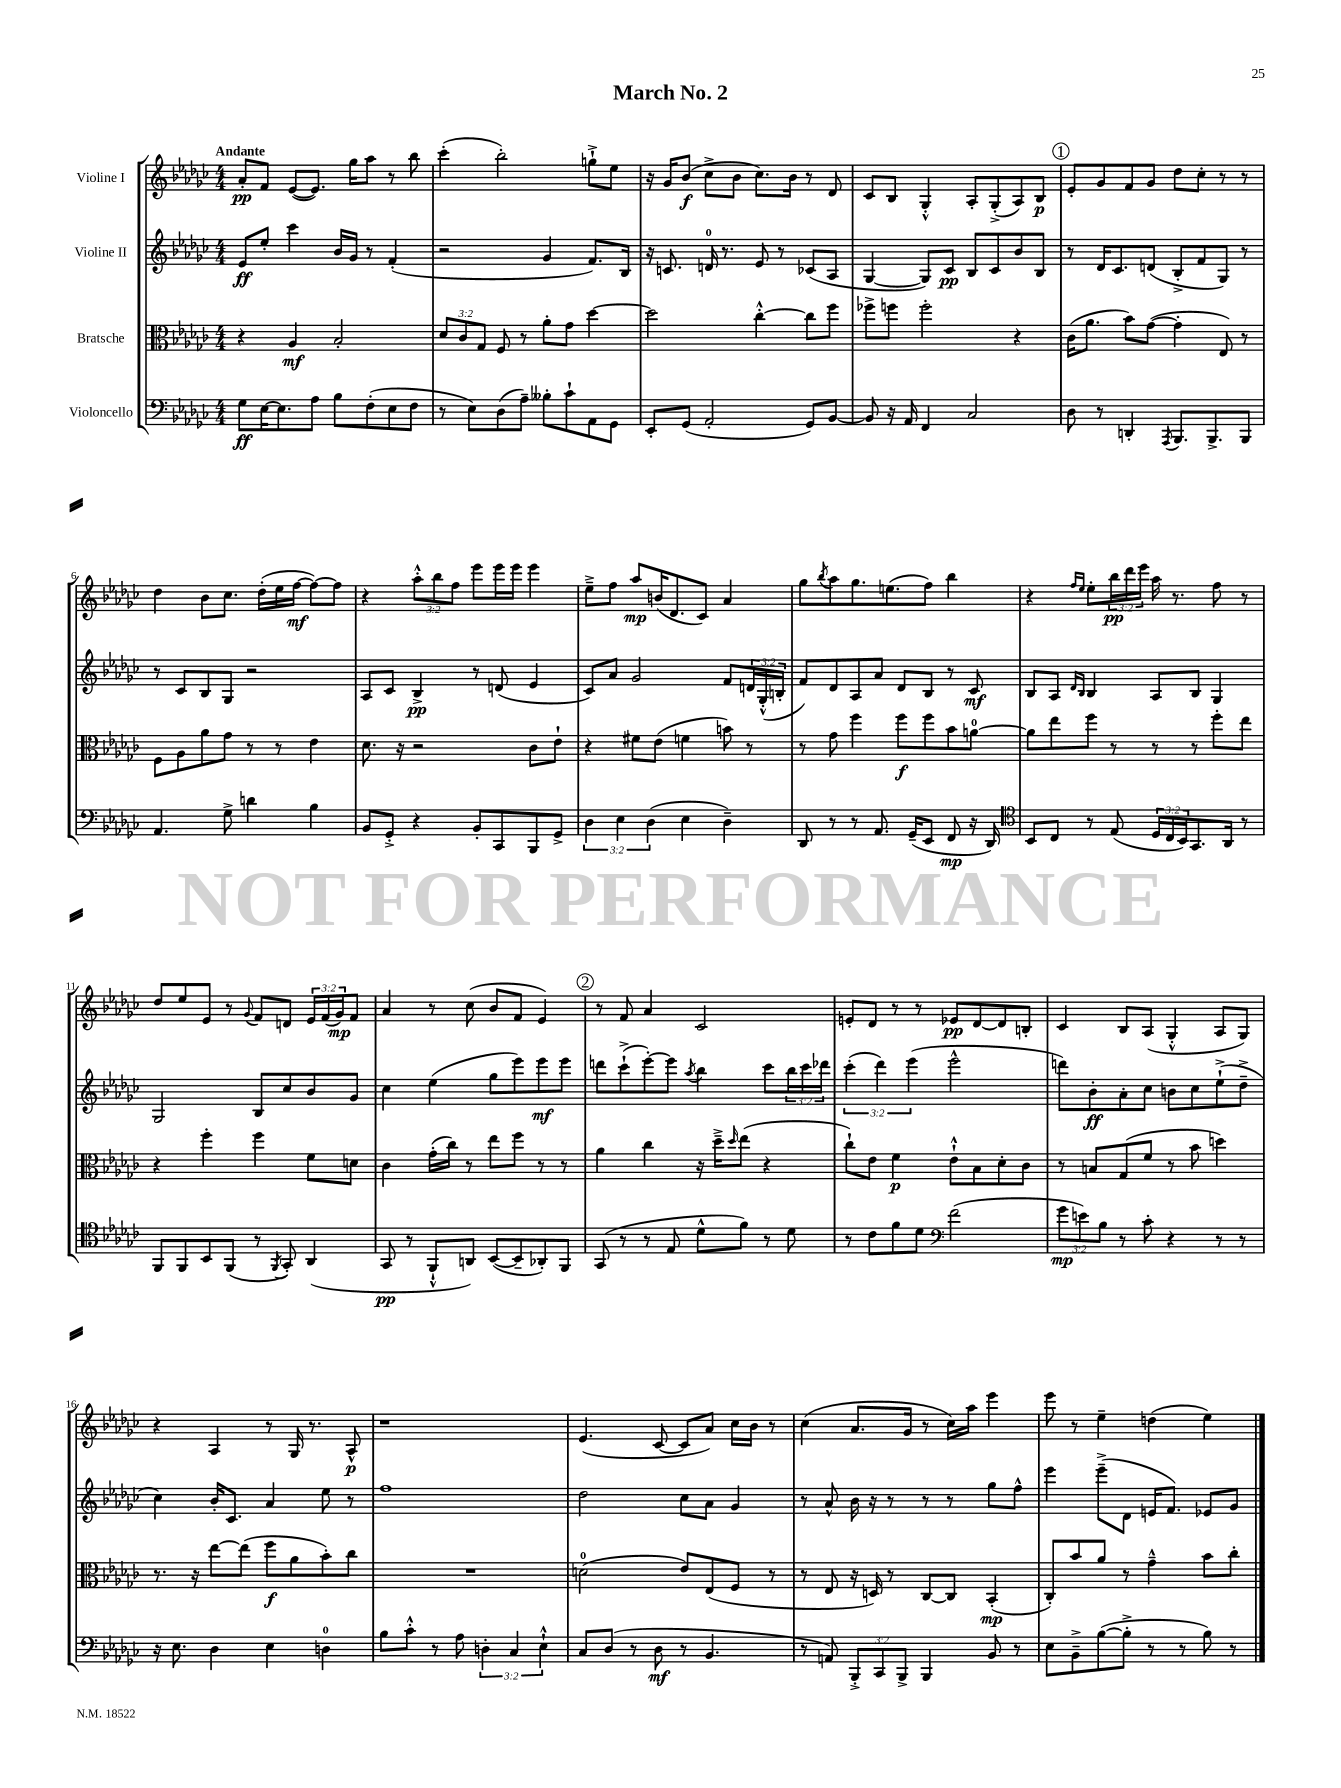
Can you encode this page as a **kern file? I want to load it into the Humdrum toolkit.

**kern	**dynam	**kern	**dynam	**kern	**dynam	**kern	**dynam
*part4	*part4	*part3	*part3	*part2	*part2	*part1	*part1
*staff4	*staff4	*staff3	*staff3	*staff2	*staff2	*staff1	*staff1
*I"Violoncello	*	*I"Bratsche	*	*I"Violine II	*	*I"Violine I	*
*clefF4	*	*clefC3	*	*clefG2	*	*clefG2	*
*k[b-e-a-d-g-c-]	*	*k[b-e-a-d-g-c-]	*	*k[b-e-a-d-g-c-]	*	*k[b-e-a-d-g-c-]	*
*M4/4	*	*M4/4	*	*M4/4	*	*M4/4	*
=1	=1	=1	=1	=1	=1	=1	=1
!	!	!	!	!	!	!LO:TX:a:B:t=Andante	!
8G-\L	ff	4r	.	8e-/L	ff	8a-'/L	pp
[16E-\K	.	.	.	8ee-'/J	.	8f/J	.
8.E-\]	.	.	.	.	.	.	.
.	.	4A-/	mf	4ccc-\	.	([8e-/L	.
8A-\J	.	.	.	.	.	8.e-/J])	.
8B-\L	.	2B-'/	.	16b-/LL	.	.	.
.	.	.	.	16g-/JJ	.	16gg-\KL	.
(8F'\	.	.	.	8r	.	8aa-\J	.
8E-\	.	.	.	(4f'/	.	8r	.
8F\J	.	.	.	.	.	8bb-\	.
=2	=2	=2	=2	=2	=2	=2	=2
8r	.	12d-/L	.	2r	.	(4ccc-'\	.
.	.	12c-/	.	.	.	.	.
8E-\L)	.	.	.	.	.	.	.
.	.	12G-/J	.	.	.	.	.
(8D-\	.	8F/	.	.	.	2bb-'\)	.
8A-~\J)	.	8r	.	.	.	.	.
8B--X'\L	.	8a-'\L	.	4g-/	.	.	.
8c-`\	.	8g-\J	.	.	.	.	.
8AA-\	.	[4dd-\	.	8.f/L)	.	8ggn`^\L	.
8GG-\J	.	.	.	.	.	8ee-\J	.
.	.	.	.	16B-/Jk	.	.	.
=3	=3	=3	=3	=3	=3	=3	=3
8EE-'/L	.	2dd-\]	.	16r	.	16r	.
.	.	.	.	8.cn/	.	16g-/KL	.
(8GG-/J	.	.	.	.	.	(8b-/J	f
2AA-'/	.	.	.	16dn/	.	8cc-^\L	.
.	.	.	.	8.r	.	.	.
.	.	.	.	.	.	8b-\J	.
.	.	[4cc-'^^\	.	8e-/	.	8.cc-\L)	.
.	.	.	.	8r	.	.	.
.	.	.	.	.	.	16b-\Jk	.
8GG-/L)	.	8cc-\L]	.	(8c-X/L	.	8r	.
[8BB-/J	.	8ff\J	.	8A-/J	.	8d-/	.
=4	=4	=4	=4	=4	=4	=4	=4
8BB-/]	.	8ff-X^\L	.	[4G-/	.	8c-/L	.
16r	.	8ffn\J	.	.	.	8B-/J	.
16AA-/	.	.	.	.	.	.	.
4FF/	.	2ff'\	.	8G-/L])	.	4G-'^^/	.
.	.	.	.	8c-/J	pp	.	.
2C-/	.	.	.	8B-/L	.	8A-'/L	.
.	.	.	.	8c-/	.	(8G-'^/	.
.	.	4r	.	8b-/	.	8A-/)	.
.	.	.	.	8B-/J	.	8B-/J	p
!!LO:REH:place=s1:t=1
=5	=5	=5	=5	=5	=5	=5	=5
8D-\	.	(16c-\KL	.	8r	.	8e-'/L	.
.	.	8.a-\J	.	.	.	.	.
8r	.	.	.	16d-/KL	.	8g-/	.
.	.	.	.	8.c-/	.	.	.
4DDn'/	.	8b-\L)	.	.	.	8f/	.
.	.	([8g-\J	.	(8dn/J	.	8g-/J	.
8qAAA-/	.	.	.	.	.	.	.
8.BBB-/L	.	4g-'\]	.	8B-'^/L	.	8dd-\L	.
.	.	.	.	8f/	.	8cc-'\J	.
8.BBB-^/	.	.	.	.	.	.	.
.	.	8E-/)	.	8G-/J)	.	8r	.
8BBB-/J	.	8r	.	8r	.	8r	.
!!LO:LB:g=z
=6	=6	=6	=6	=6	=6	=6	=6
4.AA-/	.	8F\L	.	8r	.	4dd-\	.
.	.	8A-\	.	8c-/L	.	.	.
.	.	8a-\	.	8B-/	.	8b-\L	.
8G-^\	.	8g-\J	.	8G-/J	.	8.cc-\J	.
4dn\	.	8r	.	2r	.	.	.
.	.	.	.	.	.	(16dd-'\LL	.
.	.	8r	.	.	.	16ee-\	.
.	.	.	.	.	.	[16ff\JJ	mf
4B-\	.	4e-\	.	.	.	8ff\L_)	.
.	.	.	.	.	.	8ff\J]	.
=7	=7	=7	=7	=7	=7	=7	=7
8BB-/L	.	8.d-\	.	8A-/L	.	4r	.
8GG-'^/J	.	.	.	8c-/J	.	.	.
.	.	16r	.	.	.	.	.
4r	.	2r	.	4B-^/	pp	12aa-'^^\L	.
.	.	.	.	.	.	12bb-\	.
.	.	.	.	.	.	12ff\J	.
8BB-'/L	.	.	.	8r	.	8eee-\L	.
8CC-/	.	.	.	(8dn/	.	16eee-\L	.
.	.	.	.	.	.	16eee-\JJ	.
8BBB-/	.	8c-\L	.	4e-/	.	4eee-\	.
8GG-^/J	.	8e-`\J	.	.	.	.	.
=8	=8	=8	=8	=8	=8	=8	=8
6D-\	.	4r	.	8c-/L)	.	8ee-~^\L	.
.	.	.	.	8a-/J	.	8ff\J	.
6E-\	.	.	.	.	.	.	.
.	.	8f#X\L	.	2g-/	.	8aa-/L	mp
(6D-\	.	.	.	.	.	.	.
.	.	(8e-\J	.	.	.	(16bn/K	.
.	.	.	.	.	.	8.d-/	.
4E-\	.	4fn\	.	.	.	.	.
.	.	.	.	.	.	8c-/J)	.
4D-~\)	.	8bn\)	.	8f/L	.	4a-/	.
.	.	8r	.	24dn/L	.	.	.
.	.	.	.	(24G-'^^/	.	.	.
.	.	.	.	24Bn'/JJ	.	.	.
=9	=9	=9	=9	=9	=9	=9	=9
8DD-/	.	8r	.	8f/L)	.	8gg-\L	.
.	.	.	.	.	.	8qbb-/	.
8r	.	8g-\	.	8d-/	.	8aa-\	.
8r	.	4ff\	.	8A-/	.	8.gg-\	.
8.AA-/	.	.	.	8a-/J	.	.	.
.	.	.	.	.	.	(8.een\	.
.	.	8ff\L	f	8d-/L	.	.	.
(16GG-~/KL	.	.	.	.	.	.	.
8EE-/J	.	8ff\	.	8B-/J	.	8ff\J)	.
8FF/	mp	8b-\	.	8r	.	4bb-\	.
16r	.	[8an\J	.	8c-/	mf	.	.
16DD-/)	.	.	.	.	.	.	.
=10	=10	=10	=10	=10	=10	=10	=10
*clefC4	*	*	*	*	*	*	*
8BB-/L	.	8a\L]	.	8B-/L	.	4r	.
8C-/J	.	8ee-\	.	8A-/J	.	.	.
.	.	.	.	16qqd-/LL	.	16qqff/LL	.
.	.	.	.	16qqB-/JJ	.	16qqee-/JJ	.
8r	.	8ff\J	.	4B-/	.	8ee-'\L	.
(8E-/	.	8r	.	.	.	24bb-\L	pp
.	.	.	.	.	.	24ddd-\	.
.	.	.	.	.	.	24eee-\JJ	.
24D-/LL	.	8r	.	8A-/L	.	16aa-\	.
24C-/	.	.	.	.	.	.	.
.	.	.	.	.	.	8.r	.
24BB-/J)	.	.	.	.	.	.	.
8.GG-/	.	8r	.	8B-/J	.	.	.
.	.	8ff'\L	.	4G-/	.	8ff\	.
16AA-/Jk	.	.	.	.	.	.	.
8r	.	8ee-\J	.	.	.	8r	.
!!LO:LB:g=z
=11	=11	=11	=11	=11	=11	=11	=11
8FF/L	.	4r	.	2G-/	.	8dd-/L	.
8FF/	.	.	.	.	.	8ee-/	.
8BB-/	.	4ff'\	.	.	.	8e-/J	.
(8FF/J	.	.	.	.	.	8r	.
.	.	.	.	.	.	8qqg-/	.
8r	.	4ff\	.	8B-/L	.	8f/L	.
8qFF/	.	.	.	.	.	.	.
8GG-'/)	.	.	.	8cc-/	.	8dn/J	.
(4AA-/	.	8f\L	.	8b-/	.	24e-/LL	.
.	.	.	.	.	.	(24f/	.
.	.	.	.	.	.	24g-/J)	mp
.	.	8dn\J	.	8g-/J	.	8f/J	.
=12	=12	=12	=12	=12	=12	=12	=12
8GG-/	pp	4c-\	.	4cc-\	.	4a-/	.
8r	.	.	.	.	.	.	.
8FF`^^/L	.	(16g-'\LL	.	(4ee-\	.	8r	.
.	.	16cc-\JJ)	.	.	.	.	.
8AAn/J)	.	8r	.	.	.	(8cc-\	.
([8BB-/L	.	8ee-\L	.	8gg-\L	.	8b-/L	.
8BB-~/]	.	8ff\J	.	8eee-\)	.	8f/J	.
8AA-X'/)	.	8r	.	8eee-\	mf	4e-/)	.
8FF/J	.	8r	.	8eee-\J	.	.	.
!!LO:REH:place=s1:t=2
=13	=13	=13	=13	=13	=13	=13	=13
(8GG-/	.	4a-\	.	8dddn\L	.	8r	.
8r	.	.	.	(8ccc-`^\	.	8f/	.
8r	.	4cc-\	.	[8eee-'\)	.	4a-/	.
8E-/	.	.	.	8eee-\J]	.	.	.
.	.	.	.	8qaa-/	.	.	.
8d-^^\L	.	16r	.	4bb-\	.	2c-/	.
.	.	16dd-~^\KL	.	.	.	.	.
.	.	16qqdd-/	.	.	.	.	.
8f\J)	.	(8ee-\J	.	.	.	.	.
8r	.	4r	.	8ccc-\L	.	.	.
8d-\	.	.	.	24bb-\L	.	.	.
.	.	.	.	24ccc-\	.	.	.
.	.	.	.	24ddd-X\JJ	.	.	.
=14	=14	=14	=14	=14	=14	=14	=14
8r	.	8cc-`\L)	.	(6ccc-'\	.	8en'/L	.
8c-\L	.	8e-\J	.	.	.	8d-/J	.
.	.	.	.	6ddd-\)	.	.	.
8f\	.	4f\	p	.	.	8r	.
.	.	.	.	(6eee-\	.	.	.
8d-\J	.	.	.	.	.	8r	.
*clefF4	*	*	*	*	*	*	*
(2f\	.	8e-`^^\L	.	2eee-^^\	.	8e-X/L	pp
.	.	8B-\	.	.	.	[8d-/	.
.	.	8d-'\	.	.	.	8d-/]	.
.	.	8c-\J	.	.	.	8Bn'/J	.
=15	=15	=15	=15	=15	=15	=15	=15
12g-\L	mp	8r	.	8dddn\L)	.	4c-/	.
12en\)	.	.	.	.	.	.	.
.	.	8Bn/L	.	8b-'\	ff	.	.
12B-\J	.	.	.	.	.	.	.
8r	.	(8G-/	.	8a-'\	.	8B-/L	.
8c-'\	.	8f/J	.	8cc-\J	.	(8A-/J	.
4r	.	8r	.	8bn\L	.	4G-'^^/	.
.	.	8b-\	.	8cc-\	.	.	.
8r	.	4ddn\)	.	(8ee-`^\	.	8A-/L	.
8r	.	.	.	8dd-~^\J	.	8G-/J)	.
!!LO:LB:g=z
=16	=16	=16	=16	=16	=16	=16	=16
16r	.	8.r	.	4cc-\)	.	4r	.
8.E-\	.	.	.	.	.	.	.
.	.	16r	.	.	.	.	.
4D-\	.	[8ee-\L	.	16b-'/KL	.	4A-/	.
.	.	.	.	8.c-/J	.	.	.
.	.	(8ee-\J]	.	.	.	.	.
4E-\	.	8ff\L	f	4a-/	.	8r	.
.	.	8a-\	.	.	.	16G-/	.
.	.	.	.	.	.	8.r	.
4Dn\	.	8b-'\)	.	8ee-\	.	.	.
.	.	8cc-\J	.	8r	.	8A-^^/	p
=17	=17	=17	=17	=17	=17	=17	=17
8B-\L	.	1r	.	1ff	.	1r	.
8c-'^^\J	.	.	.	.	.	.	.
8r	.	.	.	.	.	.	.
8A-\	.	.	.	.	.	.	.
6Dn'\	.	.	.	.	.	.	.
6C-/	.	.	.	.	.	.	.
6E-`^^\	.	.	.	.	.	.	.
=18	=18	=18	=18	=18	=18	=18	=18
8C-/L	.	(2dn\	.	2dd-\	.	(4.e-/	.
(8D-/J	.	.	.	.	.	.	.
8r	.	.	.	.	.	.	.
8D-\	mf	.	.	.	.	[8c-/	.
8r	.	8e-/L)	.	8cc-\L	.	8c-/L]	.
4.BB-/	.	(8E-/	.	8a-\J	.	8a-/J)	.
.	.	8F/J	.	4g-/	.	16cc-\LL	.
.	.	.	.	.	.	16b-\JJ	.
.	.	8r	.	.	.	8r	.
=19	=19	=19	=19	=19	=19	=19	=19
8r	.	8r	.	8r	.	(4cc-\	.
8AAn/)	.	8E-/	.	8a-^^/	.	.	.
12BBB-'^/L	.	16r	.	16b-\	.	8.a-/L	.
.	.	16Dn/)	.	16r	.	.	.
12CC-/	.	.	.	.	.	.	.
.	.	8r	.	8r	.	.	.
12BBB-^/J	.	.	.	.	.	.	.
.	.	.	.	.	.	16g-/Jk	.
4BBB-/	.	[8C-/L	.	8r	.	8r	.
.	.	8C-/J]	.	8r	.	16cc-\LL)	.
.	.	.	.	.	.	16aa-\JJ	.
8BB-/	.	(4BB-'/	mp	8gg-\L	.	4eee-\	.
8r	.	.	.	8ff^^\J	.	.	.
=20	=20	=20	=20	=20	=20	=20	=20
8E-\L	.	8C-'/L)	.	4eee-\	.	8eee-\	.
8BB-~^\	.	8b-/	.	.	.	8r	.
([8B-\	.	8a-/J	.	(8eee-~^\L	.	4ee-~\	.
8B-'^\J]	.	8r	.	8d-\J	.	.	.
8r	.	4g-~^^\	.	16en/KL	.	(4ddn\	.
.	.	.	.	8.f/J)	.	.	.
8r	.	.	.	.	.	.	.
8B-\)	.	8b-\L	.	8e-X/L	.	4ee-\)	.
8r	.	8cc-'\J	.	8g-/J	.	.	.
==	==	==	==	==	==	==	==
*-	*-	*-	*-	*-	*-	*-	*-
